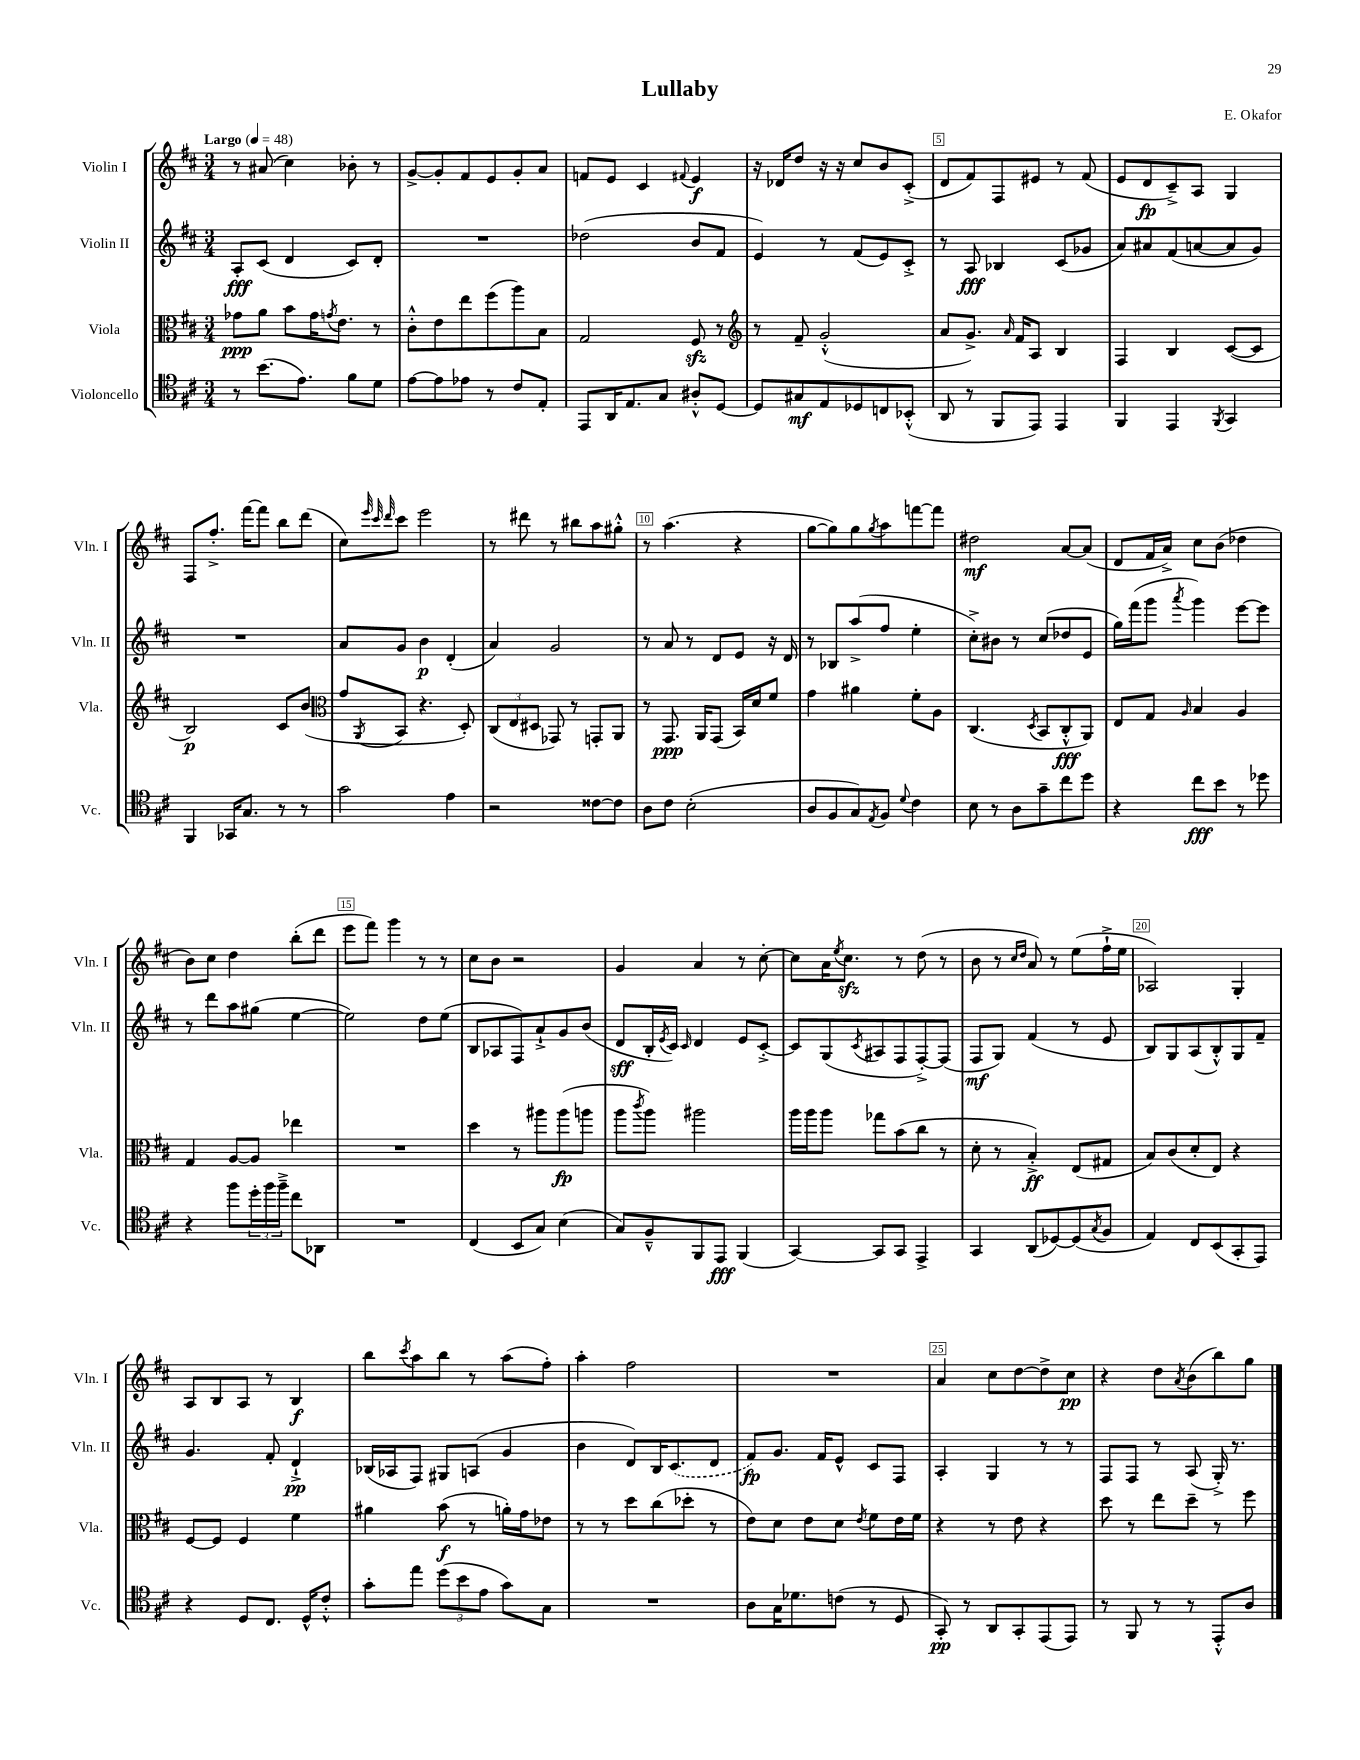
\header { title = "Lullaby" composer = "E. Okafor" }
<<
\new StaffGroup <<
\new Staff = "s0" \with { instrumentName = "Violin I" shortInstrumentName = "Vln. I" } {
    \clef treble \key d \major \numericTimeSignature \time 3/4 \tempo "Largo" 4 = 48
    r8 ais'8( cis''4) bes'8-. r8 |
    g'8~-> g'8-. fis'8 e'8 g'8-. a'8 |
    f'8 e'8 cis'4 \appoggiatura { fis'8 } e'4\f |
    r16 des'16 d''8 r16 r16 cis''8 b'8 cis'8-.->( |
    d'8 fis'8) fis8 eis'8 r8 fis'8( |
    e'8 d'8\fp cis'8--->) a8 g4 |
    fis8 fis''8.-.-> fis'''16~ fis'''8 b''8 d'''8( |
    cis''8) \grace { e'''32 cis'''32 d'''32 } cis'''8 e'''2 |
    r8 dis'''8 r8 bis''8 a''8 gis''8-.-^ |
    r8 a''4.( r4 |
    g''8~ g''8) g''8 \acciaccatura { g''8 } a''8 f'''8~ f'''8 |
    dis''2\mf a'8~ a'8( |
    d'8 fis'16 a'16->) cis''8 b'8( des''4 |
    b'8) cis''8 d''4 b''8-.( d'''8 |
    e'''8 fis'''8) g'''4 r8 r8 |
    cis''8 b'8 r2 |
    g'4 a'4 r8 cis''8~-. |
    cis''8 a'16 \acciaccatura { e''8 } cis''8.\sfz r8 d''8( r8 |
    b'8 r8 \grace { cis''16 d''16 } a'8) r8 e''8( fis''16-!-> e''16 |
    aes2) g4-. |
    a8 b8 a8 r8 b4\f |
    b''8 \acciaccatura { cis'''8 } a''8 b''8 r8 a''8( fis''8-.) |
    a''4-. fis''2 |
    R2. |
    a'4 cis''8 d''8~ d''8-> cis''8\pp |
    r4 d''8 \acciaccatura { a'8 } b'8( b''8) g''8 \bar "|." |
}
\new Staff = "s1" \with { instrumentName = "Violin II" shortInstrumentName = "Vln. II" } {
    \clef treble \key d \major \numericTimeSignature \time 3/4
    a8-.\fff cis'8( d'4 cis'8) d'8-. |
    R2. |
    des''2( b'8 fis'8 |
    e'4) r8 fis'8( e'8) cis'8-.-> |
    r8 a8\fff bes4 cis'8( ges'8 |
    a'8) ais'8 fis'8( a'8~ a'8 g'8) |
    R2. |
    a'8 g'8 b'4\p d'4-.( |
    a'4) g'2 |
    r8 a'8 r8 d'8 e'8 r16 d'16 |
    r8 bes8 a''8->( fis''8 e''4-. |
    cis''8-.->) bis'8 r8 cis''8( des''8 e'8 |
    g''16) fis'''16( g'''8 \acciaccatura { a'''8 } g'''4) e'''8~ e'''8 |
    r8 d'''8 a''8 gis''8( e''4~ |
    e''2) d''8 e''8( |
    b8 aes8 fis8) a'8-!-> g'8 b'8( |
    d'8\sff b16-. \acciaccatura { e'8 } cis'16) \grace { cis'16 } d'4 e'8 cis'8~-.-> |
    cis'8 g8( \acciaccatura { cis'8 } ais8 fis8 fis8~-.->) fis8( |
    fis8\mf g8) fis'4( r8 e'8 |
    b8) g8 a8( b8-.-^) g8 fis'8-- |
    g'4. fis'8-. d'4-!->\pp |
    bes16( aes16 fis8) gis8 a8( g'4 |
    b'4 d'8) b16 \once \slurDashed cis'8.( d'8 |
    fis'8\fp) g'8. fis'16 e'8-^ cis'8 fis8 |
    a4-. g4 r8 r8 |
    fis8 fis8 r8 a8( g16-.->) r8. \bar "|." |
}
\new Staff = "s2" \with { instrumentName = "Viola" shortInstrumentName = "Vla." } {
    \clef alto \key d \major \numericTimeSignature \time 3/4
    ges'8\ppp a'8 b'8 ges'16 \acciaccatura { g'8 } e'8. r8 |
    cis'8-.-^ e'8 e''8 fis''8( a''8) b8 |
    g2 fis8\sfz r8 |
    \clef treble r8 fis'8-- g'2-.-^( |
    a'8 g'8.->) \grace { a'16 } fis'16 a8 b4 |
    fis4 b4 cis'8~( cis'8 |
    b2\p) cis'8 b'8( |
    \clef alto g'8 \acciaccatura { a,8 } b,8 r4. d8-.) |
    \tuplet 3/2 { cis8( e8 dis8 } ges,8) r8 g,8-. a,8 |
    r8 g,8.\ppp a,16 g,8( b,16) d'16 fis'8 |
    g'4 ais'4 fis'8-. a8 |
    cis4.( \acciaccatura { d8 } b,8 cis8-.-^\fff a,8) |
    e8 g8 \grace { a16 } b4 a4 |
    g4 a8~ a8 ees''4 |
    R2. |
    d''4 r8 ais''8 ais''8\fp( a''8 |
    a''8 \acciaccatura { cis'''8 } a''8) ais''2 |
    a''16 a''16 a''8 ges''8 b'8( cis''8 r8 |
    d'8-. r8 b4-.->\ff) e8( gis8 |
    b8) cis'8( d'8-. e8) r4 |
    fis8~ fis8 fis4 fis'4 |
    ais'4 b'8\f( r8 a'16-.) g'16 ees'8 |
    r8 r8 d''8 cis''8( des''8-. r8 |
    e'8) d'8 e'8 d'8 \acciaccatura { e'8 } fis'8 e'16 fis'16 |
    r4 r8 e'8 r4 |
    d''8 r8 e''8 d''8-- r8 fis''8 \bar "|." |
}
\new Staff = "s3" \with { instrumentName = "Violoncello" shortInstrumentName = "Vc." } {
    \clef tenor \key d \major \numericTimeSignature \time 3/4
    r8 b'8.( e'8.) fis'8 d'8 |
    e'8~ e'8 ees'8 r8 cis'8 e8-. |
    e,8 a,16 e8. g8 ais8-.-^ d8~ |
    d8 gis8\mf e8 des8 c8 bes,8-.-^( |
    a,8 r8 fis,8 e,8) e,4 |
    fis,4 e,4 \acciaccatura { fis,8 } g,4 |
    fis,4 ges,16 g8. r8 r8 |
    g'2 e'4 |
    r2 cisis'8~ cisis'8 |
    a8 cis'8 b2-.( |
    a8 fis8 g8) \acciaccatura { e8 } fis8 \appoggiatura { d'8 } cis'4 |
    b8 r8 a8 g'8-- cis''8 d''8 |
    r4 cis''8\fff b'8 r8 des''8 |
    r4 fis''8 \tuplet 3/2 { d''16-. fis''16 fis''16---> } cis''8 aes,8 |
    R2. |
    cis4( b,8 g8) b4( |
    g8) fis8---^ fis,8 e,8\fff fis,4( |
    g,4~) g,8 g,8 e,4-> |
    g,4 a,8( des8~) des8( \acciaccatura { g8 } fis8 |
    e4) cis8 b,8( g,8-. e,8) |
    r4 d8 cis8. d16-^ cis'8-.-^ |
    g'8-. e''8 \tuplet 3/2 { d''8( b'8 e'8 } g'8) g8 |
    R2. |
    a8 g16 des'8. c'8( r8 d8 |
    g,8-.\pp) r8 a,8 g,8-. e,8( e,8) |
    r8 fis,8 r8 r8 e,8-.-^ a8 \bar "|." |
}
>>
>>
\layout { \context { \Score \override BarNumber.break-visibility = ##(#f #t #t) barNumberVisibility = #(every-nth-bar-number-visible 5) \override BarNumber.stencil = #(make-stencil-boxer 0.1 0.3 ly:text-interface::print) } }
